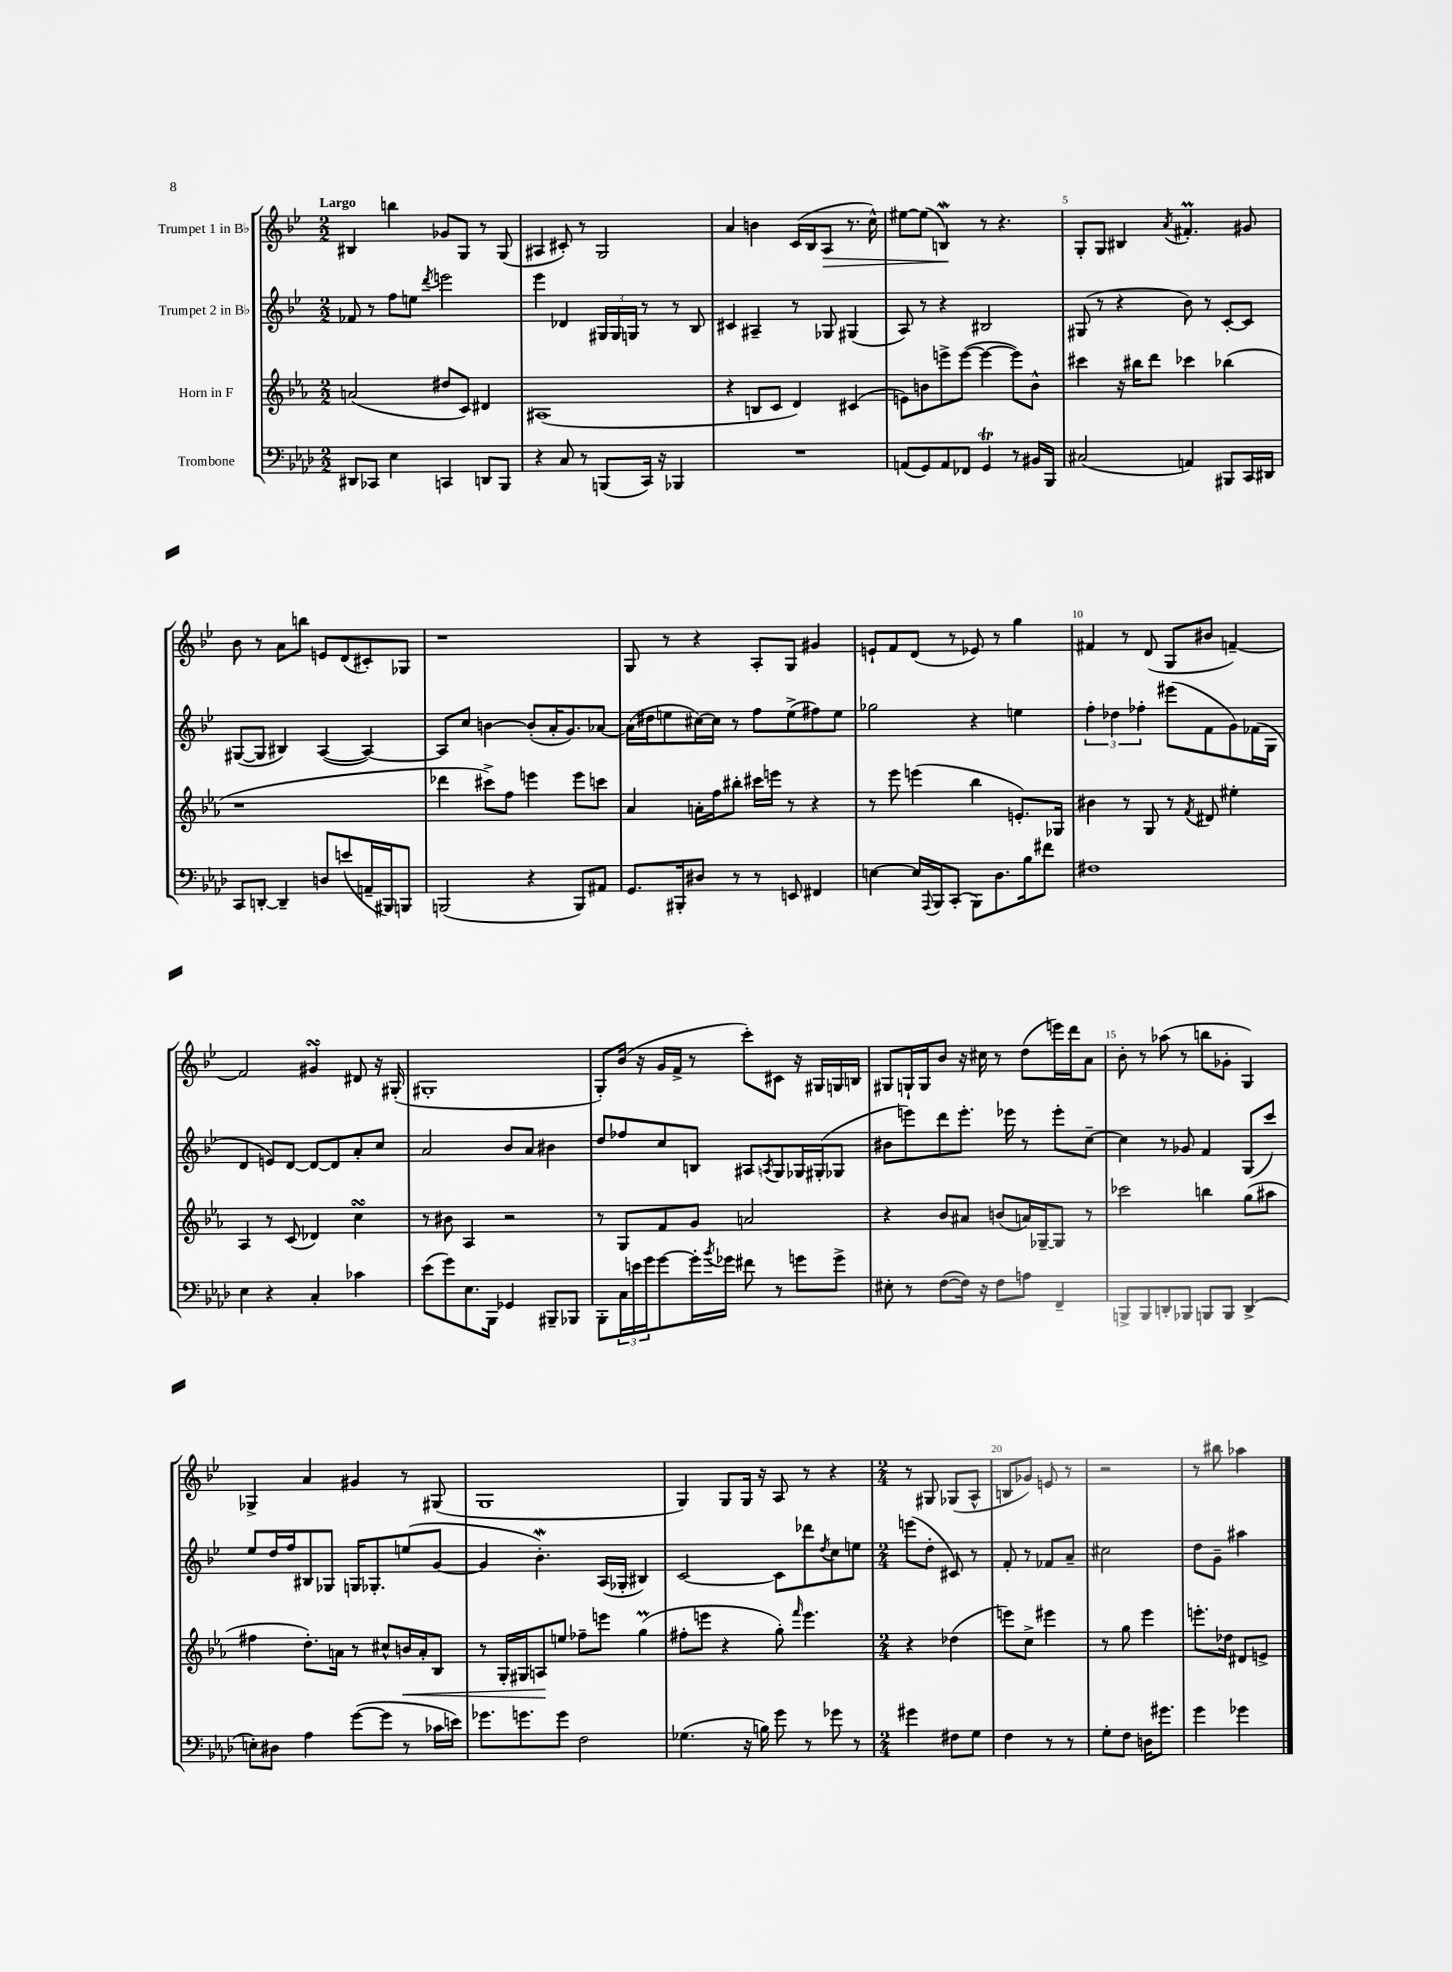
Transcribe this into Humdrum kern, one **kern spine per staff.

**kern	**kern	**kern	**kern
*staff4	*staff3	*staff2	*staff1
*clefF4	*clefG2	*clefG2	*clefG2
*k[b-e-a-d-]	*k[b-e-a-]	*k[b-e-]	*k[b-e-]
*M2/2	*M2/2	*M2/2	*M2/2
8DD#/L	(2a/	8f-/	4B#/
8CC-/J	.	8r	.
4E-\	.	8ff\L	4bb\
.	.	8ee\J	.
.	.	8qddd/	.
4CC/	8dd#/L	2eee\	8g-/L
.	8c/J)	.	8G/J
8DD/L	4d#/	.	8r
8BBB-/J	.	.	(8G/
=	=	=	=
4r	(1A#	4eee-\	4A#/
8C/	.	4d-/	8c#'/)
8r	.	.	8r
(8BBB/L	.	24G#/LL	2G/
.	.	24G#/	.
.	.	24G/JJ	.
16CC/Jk)	.	8r	.
16r	.	.	.
4BBB-/	.	8r	.
.	.	8B-/	.
=	=	=	=
1r	4r	4c#/	4a/
.	8B/L	4A#~/	4b\
.	8c/J	.	.
.	4d/)	8r	(16c/LL
.	.	.	16B-/J
.	.	8G-/	8A/J
.	(4c#/	(4G#/	8.r
.	.	.	16cc^^\)
=	=	=	=
(8AA/L	8e\L)	8A/)	[8ee#\L
8GG/)	8b\	8r	(8ee#\]J
8AA/	8eee^\	4r	4B/)
8FF-/J	([8eee\J	.	.
4GG/	4eee\_	2B#/	8r
.	.	.	4.r
8r	8eee\]L)	.	.
16BB#/LL	8b^^\J	.	.
16BBB-/JJ	.	.	.
=	=	=	=
(2C#/	4ccc#\	(8G#/	8G'/L
.	.	8r	8G/J
.	16r	4r	4B#/
.	16bb#\LK	.	.
.	8ddd\J	.	.
.	.	.	8qa/
4AA/)	4ccc-\	8b-\)	4.f#'/
.	.	8r	.
8BBB#/L	(4bb-\	[8c'/L	.
16CC/L	.	8c/]J	8g#/
16DD#/JJ	.	.	.
=	=	=	=
8CC/L	1r	([8G#/L	8b-\
[8DD'/J	.	8G#/]J	8r
4DD~/]	.	4B#/)	8a\L
.	.	.	8bb\J
8D/L	.	([4A/	8e/L
(8e/	.	.	(8d/
16AA~/L	.	4A/_)	8c#'/)
16BBB#/J)	.	.	.
8BBB/J	.	.	8G-/J
=	=	=	=
(2BBB/	4ddd-\	8A/]L	1r
.	.	8cc/J	.
.	8ccc#^\L)	[4b\	.
.	8ff\J	.	.
4r	4eee\	(8b'/]L	.
.	.	16a'/K	.
.	.	8.g/)	.
8BBB/L)	8eee\L	.	.
8AA#/J	8ccc\J	[8a-/J	.
=	=	=	=
8.GG/L	4a-/	(16a-\]LL	8G/
.	.	16dd#\J	.
.	.	8ee\	8r
16BBB#'/k	.	.	.
8D#/J	16a'\LL	[16cc#\L)	4r
.	16ff\J	16cc#\]JJ	.
8r	8bb#'\J	8r	.
8r	16ccc#\LL	8ff\L	8A'/L
.	16eee\JJ	.	.
8EE/	8r	(8ee^\	8G/J
4FF#/	4r	8ff#\)	4g#/
.	.	8ee\J	.
=	=	=	=
[4E\	8r	2gg-\	8e`/L
.	8eee-\	.	8f/
16E/]LL	(4eee\	.	(8d/J
8qqAAA-/	.	.	.
16BBB-/J	.	.	.
(8CC'/J	.	.	8r
8BBB-\L)	4bb-\	4r	8e-/)
8.D-\	.	.	8r
.	8.e'/L)	4ee\	4gg\
16B-\k	.	.	.
8f#\J	.	.	.
.	16G-/Jk	.	.
=	=	=	=
1F#	4b#\	6ff'\	4f#/
.	.	6dd-\	.
.	8r	.	8r
.	.	6ff-'\	.
.	8G/	.	(8d/
.	8r	(8eee#\L	8G/L
.	8qf/	.	.
.	8d#/	8f\	8b#/J
.	4ee#'\	8g\)	[4f~/)
.	.	(16f-\L	.
.	.	16G\JJ	.
=	=	=	=
4E-\	4A-/	4d/	2f/]
4r	8r	8e/L)	.
.	(8c/	[8d/J	.
4C'/	4d-/)	8d/_L	4g#/
.	.	8d/]	.
4c-\	4cc\	8a'/	8d#/
.	.	8cc/J	16r
.	.	.	(16G#'/
=	=	=	=
(8e-\L	8r	2a/	1G#'
8g\)	8b#\	.	.
8.E-\	4A-/	.	.
16BBB-\Jk	.	.	.
4GG-/	2r	8b-/L	.
.	.	8a/J	.
8BBB#~/L	.	4b#\	.
8BBB-/J	.	.	.
=	=	=	=
8BBB-'\L	8r	8dd/L	8G'/L)
24C\L	8G/L	8ff-/	(16b-/Jk
24e\	.	.	.
.	.	.	16r
24g\J	.	.	.
[8g\	8f/	8cc/	16g/LL
.	.	.	16f^/JJ
16g'\]L	8g/J	8B/J	8r
8qb-/	.	.	.
16g-\JJ	.	.	.
8f#\	2a/	8A#/L	8ccc'\L)
.	.	8qA/	.
8r	.	8G/	8c#\J
8g\L	.	16G-/L	16r
.	.	(16G#'/J	16G#/LL
8g^\J	.	8G-/J	16G/
.	.	.	16B/JJ
=	=	=	=
8E#'\	4r	8b#\L	8G#/L
8r	.	8eee\)	16G`/L
.	.	.	16G/J
([8F\L	8b-/L	8ddd\	8b-/J
16F\]Jk)	8a#/J	8.eee'\J	16r
16r	.	.	16cc#\
8F\L	(8b/L	.	8r
.	.	16eee-\	.
8A\J	16a/L)	8r	(8dd\L
.	[16G-~/J	.	.
4FF~/	8G-/]J	8eee-'\L	16eee\L)
.	.	.	16ddd\J
.	8r	[8cc~\J	8a\J
=	=	=	=
8BBB^/L	2ccc-\	4cc\]	8b-'\
8BBB/	.	.	8r
8DD'/	.	8r	(8aa-\
8BBB-/J	.	8g-/	8r
8BBB/L	4bb\	4f/	8bb\L
8BBB/J	.	.	8g-'\J
(4DD^/	(8gg\L	(8G/L	4G/)
.	8aa#\J	8ccc/J)	.
=	=	=	=
8E'\L)	4ff#\	8ee-/L	4G-^/
8D#\J	.	16dd/L	.
.	.	16ff/J	.
4A-\	8.dd'\L)	8B#/	4a/
.	.	8G-/J	.
.	16a\Jk	.	.
([8g\L	8r	16G/LK	4g#/
.	.	8.G-'/	.
8g\]J	8cc#^^/L	.	.
8r	16b/L	(8ee/	8r
.	16a'/J	.	.
16c-\LL	8B-/J	[8g/J	(8G#/
16e\JJ)	.	.	.
=	=	=	=
8.g-\L	8r	4g/]	1G
.	16G'/LL	.	.
8.g\	16G#/J	.	.
.	8A/	4.b-'\)	.
8g\J	8ee/J	.	.
2F\	8ff-~\L	.	.
.	8eee\J	(16A/LL	.
.	.	16G-'/JJ	.
.	(4gg\	4B#/)	.
=	=	=	=
(4.G-\	8ff#'\L	[2c/	4G/)
.	8eee\J	.	.
.	4r	.	8G/L
16r	.	.	16G/Jk
16B\)	.	.	16r
8g\	8gg'\)	8c\]L	8A/
.	16qqfff/	.	.
8r	4.eee\	8ddd-\	8r
.	.	8qdd/	.
8g-\	.	8cc\	4r
8r	.	8ee\J	.
=	=	=	=
*M2/4	*M2/4	*M2/4	*M2/4
4g#\	4r	(8eee\L	8r
.	.	8dd'\J	8G#/
8F#\L	(4dd-\	8c#/)	(8G-/L
8G\J	.	8r	8A^^/J
=	=	=	=
4F\	8eee\L)	8f'/	8B/L
.	8cc^\J	8r	8g-/J)
8r	4eee#\	8f-/L	8e/
8r	.	8a~/J	8r
=	=	=	=
8G'\L	8r	2cc#\	2r
8F\J	8gg\	.	.
16D\LK	4eee-\	.	.
8.g#\J	.	.	.
=	=	=	=
4g\	8.eee'\L	8dd\L	8r
.	.	8g~\J	8bb#\
.	16dd-\Jk	.	.
4g-\	8d#/L	4aa#\	4aa-\
.	8e^/J	.	.
==	==	==	==
*-	*-	*-	*-
